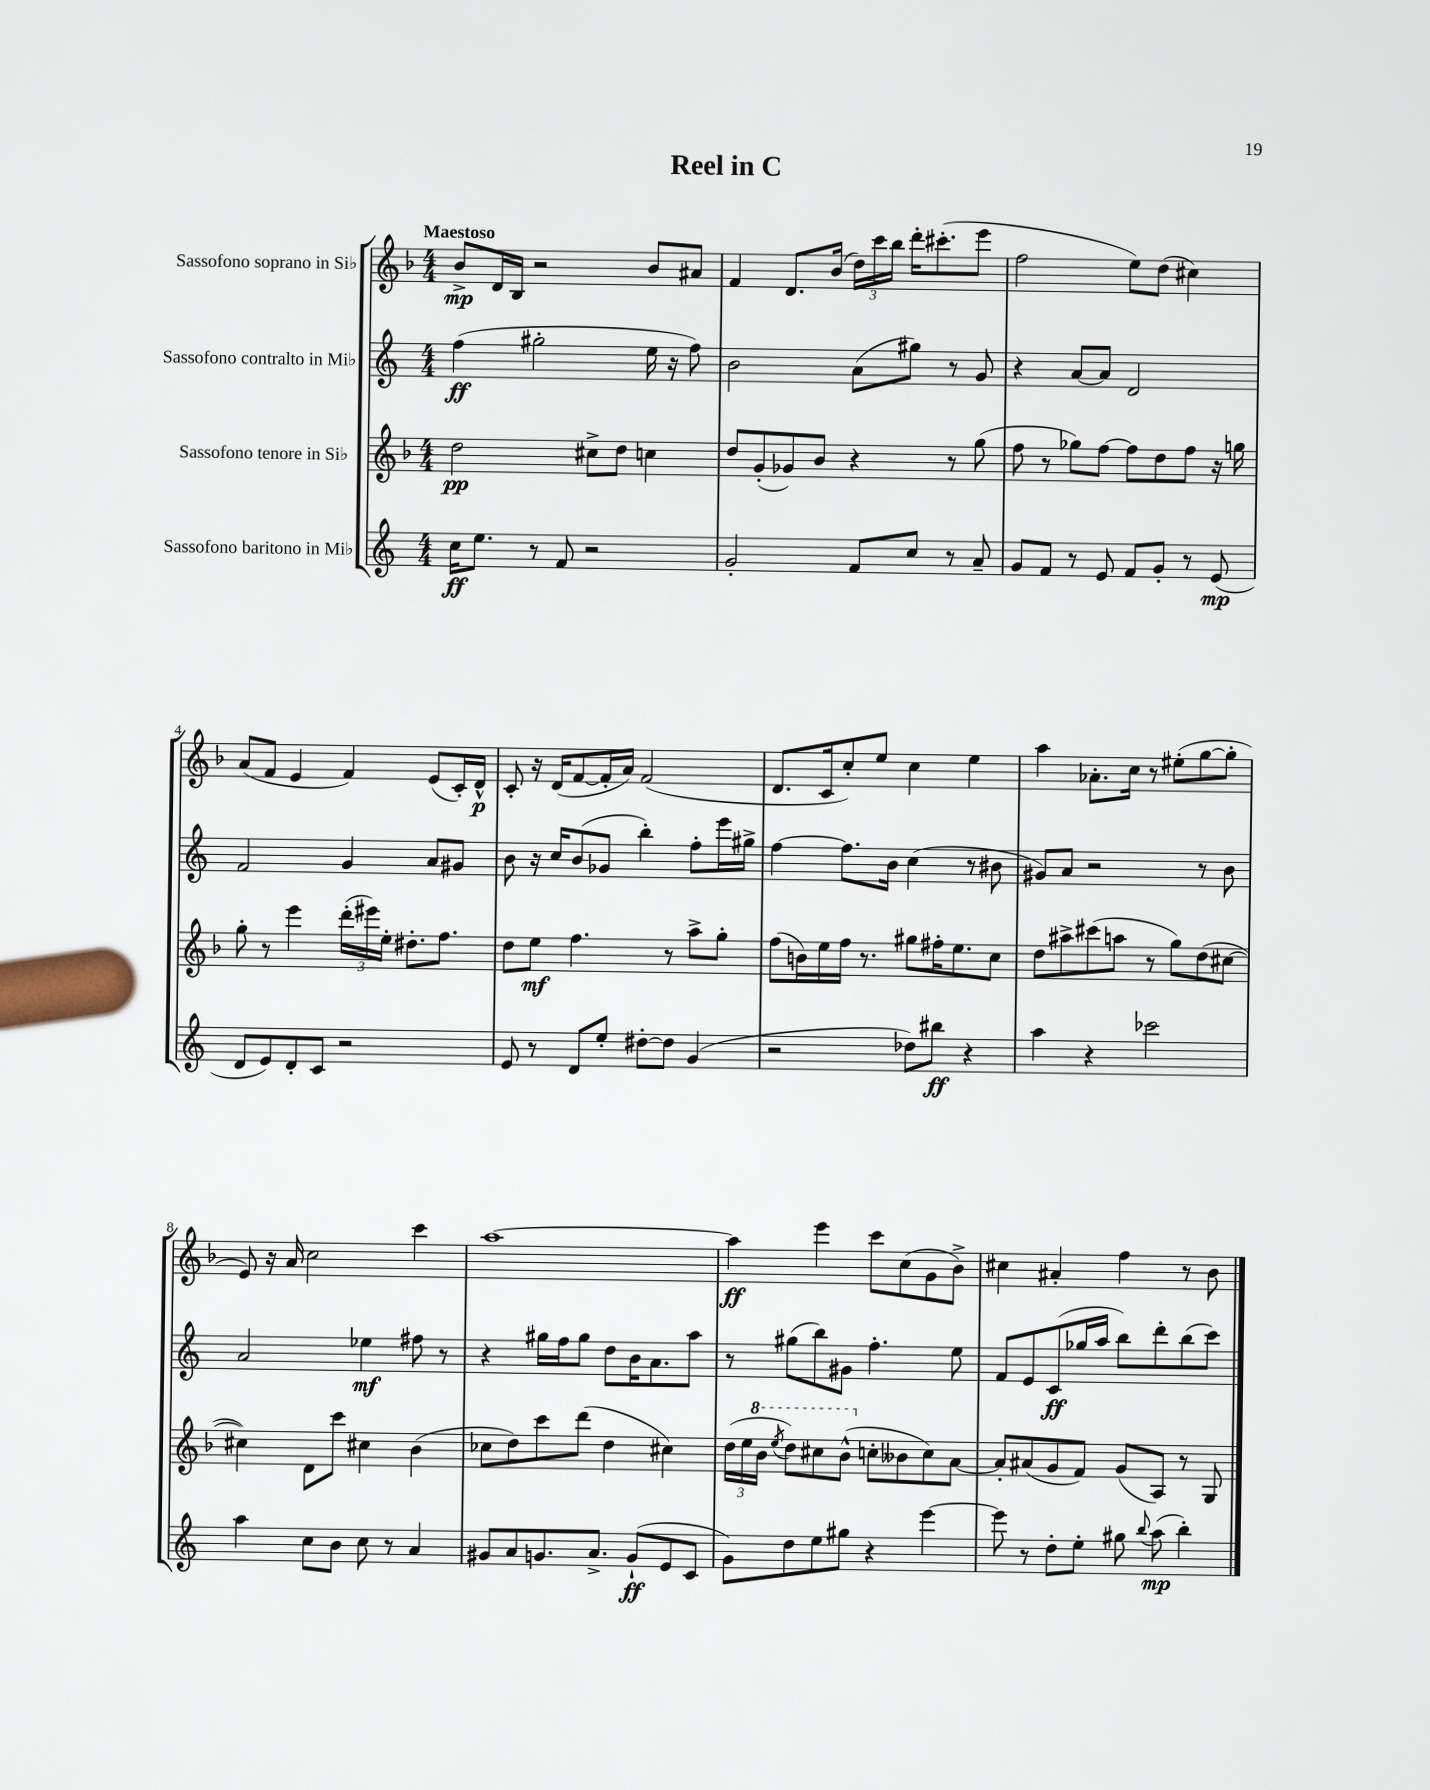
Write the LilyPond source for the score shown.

\header { title = "Reel in C" }
<<
\new StaffGroup <<
\new Staff = "s0" \with { instrumentName = "Sassofono soprano in Sib" } {
    \clef treble \key f \major \numericTimeSignature \time 4/4 \tempo "Maestoso"
    \autoBeamOff bes'8[->\mp d'16 bes16] r2 bes'8[ ais'8] |
    f'4 d'8.[ bes'16]( \tuplet 3/2 { d''16[) c'''16 bes''16] } d'''16[-. cis'''8.-.( e'''8] |
    f''2 e''8[) d''8]( cis''4) |
    a'8[( f'8] e'4 f'4) e'8[( c'16-.) d'16]-^\p |
    c'8-. r16 d'16[( f'8~ f'16-. a'16]) f'2( |
    d'8.[ c'16 c''8-.) e''8] c''4 e''4 |
    a''4 aes'8.[-. c''16] r8 eis''8[-.( g''8~ g''8]-. |
    e'8) r16 a'16 c''2 c'''4 |
    a''1~ |
    a''4\ff e'''4 c'''8[ c''8( g'8 bes'8]->) |
    cis''4 ais'4-. f''4 r8 bes'8 \bar "|." |
}
\new Staff = "s1" \with { instrumentName = "Sassofono contralto in Mib" } {
    \clef treble \key c \major \numericTimeSignature \time 4/4
    \autoBeamOff f''4\ff( gis''2-. e''16 r16 f''8) |
    b'2 a'8[( gis''8]) r8 g'8 |
    r4 a'8[~ a'8] d'2 |
    f'2 g'4 a'8[ gis'8] |
    b'8 r16 c''16[ b'8( ges'8] b''4-.) f''8[-. e'''16 gis''16]-> |
    f''4~ f''8.[ b'16] c''4( r8 bis'8 |
    gis'8[) a'8] r2 r8 b'8 |
    a'2 ees''4\mf fis''8 r8 |
    r4 gis''16[ f''16 gis''8] d''8[ b'16 a'8. a''8] |
    r8 gis''8[( b''8) gis'8] f''4.-. e''8 |
    f'8[ e'8 c'8\ff( ges''16 a''16] b''8[) d'''8-. b''8( c'''8]) \bar "|." |
}
\new Staff = "s2" \with { instrumentName = "Sassofono tenore in Sib" } {
    \clef treble \key f \major \numericTimeSignature \time 4/4
    \autoBeamOff d''2\pp cis''8[-> d''8] c''4 |
    d''8[ g'8-.( ges'8) bes'8] r4 r8 g''8( |
    f''8 r8 ges''8[) f''8]~ f''8[ d''8 f''8] r16 g''16 |
    g''8-. r8 e'''4 \tuplet 3/2 { d'''16[-.( eis'''16) e''16]-. } dis''8.[-. f''8.] |
    d''8[ e''8]\mf f''4. r8 a''8[-> g''8]-. |
    f''8[( b'16) e''16 f''16] r8. gis''8[ fis''16-. e''8. c''8] |
    d''8[ ais''8-> cis'''8( a''8] r8 g''8[) d''8( cis''8]~ |
    cis''4) d'8[ c'''8] cis''4 bes'4( |
    ces''8[ d''8) c'''8 d'''8]( d''4 cis''4) |
    \tuplet 3/2 { d''16[( e''16 \ottava #1 bes''16] } \acciaccatura { e'''8 } d'''8[) cis'''8 bes''8]-^( \ottava #0 c''!8[-. beses'8 c''8) a'8]~ |
    a'8[-. ais'8( g'8 f'8]) g'8[( a8]) r8 g8 \bar "|." |
}
\new Staff = "s3" \with { instrumentName = "Sassofono baritono in Mib" } {
    \clef treble \key c \major \numericTimeSignature \time 4/4
    \autoBeamOff c''16[\ff e''8.] r8 f'8 r2 |
    g'2-. f'8[ c''8] r8 a'8-- |
    g'8[ f'8] r8 e'8 f'8[ g'8]-. r8 e'8\mp( |
    d'8[ e'8) d'8-. c'8] r2 |
    e'8 r8 d'8[ e''8]-. dis''8[~-. dis''8] g'4( |
    r2 des''8[) bis''8]\ff r4 |
    a''4 r4 ces'''2 |
    a''4 c''8[ b'8] c''8 r8 a'4 |
    gis'8[ a'8 g'8. a'8.]-> g'8[-!\ff( e'8 c'8] |
    g'8[) d''8 e''8 gis''8] r4 e'''4~ |
    e'''8 r8 d''8[-. e''8]-. gis''8 \appoggiatura { b''8 } a''8\mp( b''4-.) \bar "|." |
}
>>
>>
